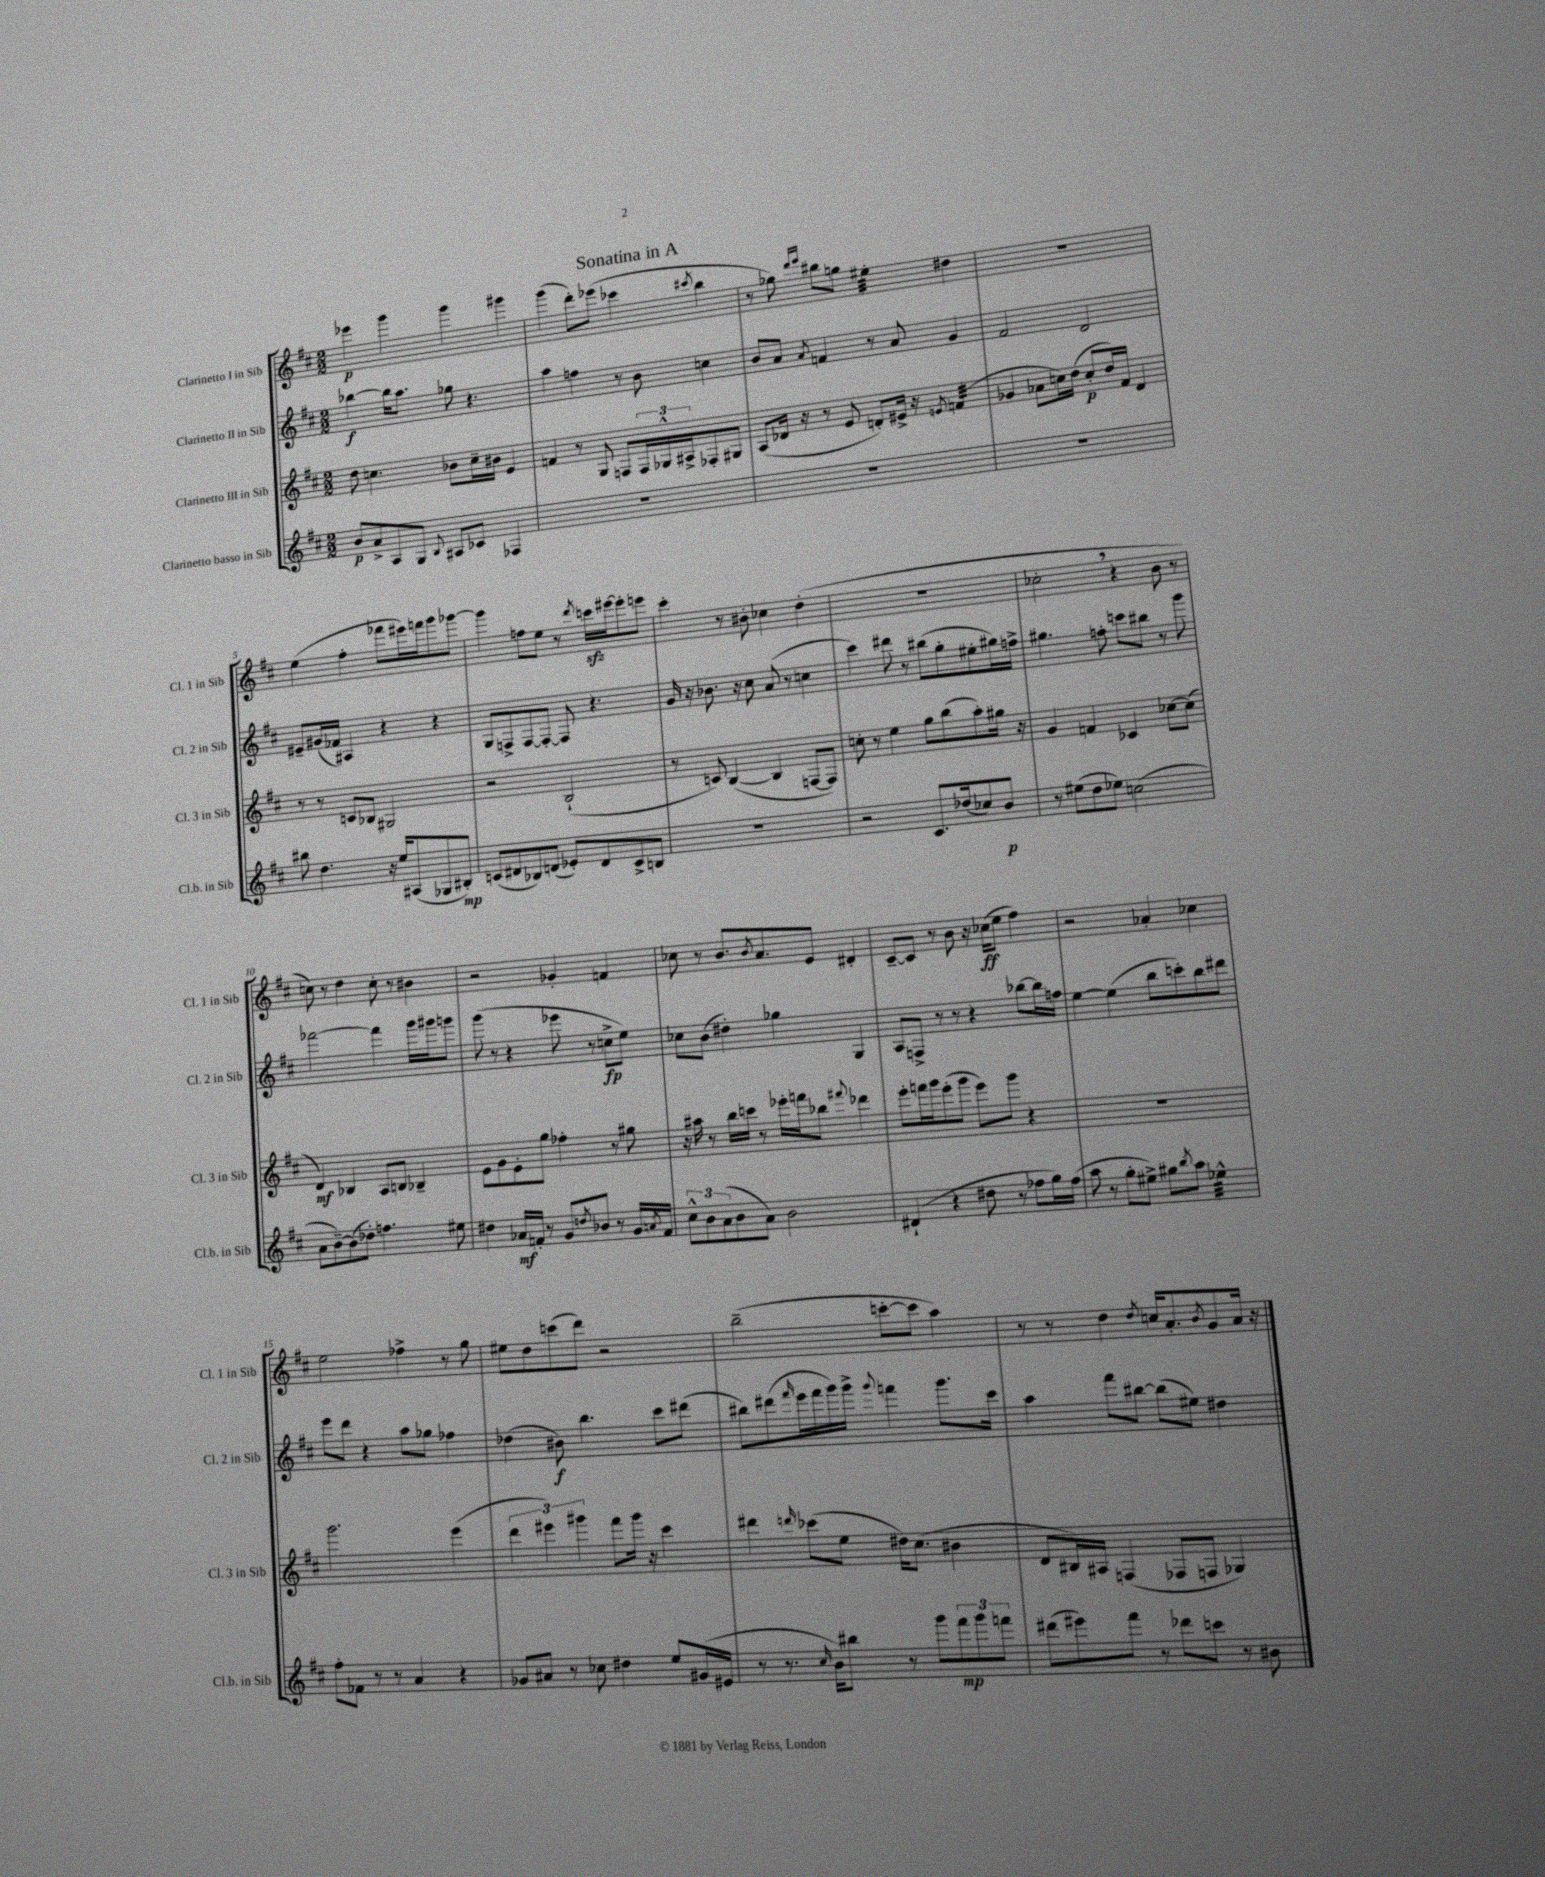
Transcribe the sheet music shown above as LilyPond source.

\header { title = "Sonatina in A" }
<<
\new StaffGroup <<
\new Staff = "s0" \with { instrumentName = "Clarinetto I in Sib" shortInstrumentName = "Cl. 1 in Sib" } {
    \clef treble \key d \major \numericTimeSignature \time 2/2
    ees'''4\p g'''4 g'''4 gis'''4 |
    g'''4( d'''8-.) ees'''8( ces'''4 \acciaccatura { cis'''8 } b''4 |
    r8 ges''8) \grace { d'''16 e'''16 } bis''8 g''8 eis''4:32-. dis''4 |
    R1 |
    e''4( fis''4-. fes'''8 eis'''16) f'''16 g'''8 ges'''8~ |
    ges'''4 f''8 e''8 r8 \acciaccatura { d'''8 } c'''16\sfz eis'''16~ eis'''8-. e'''8 |
    cis'''4-. r8 bis'8-. ces''4 d''4-.( |
    R1 |
    ces''2-. \breathe r4 b'8 r8 |
    c''8) r8 d''4 c''8-. r8 bis'4 |
    r2 ges'4-. f'4 |
    ces''8 r8 b'8. \acciaccatura { b'8 } a'8. e'8 dis'4-. |
    cis'8~-- cis'8 r8 b'8 r16 ces''16\ff( e''8 fis''4) |
    r2 aes'4-. ces''4 |
    e''2 fes''4-> r8 g''8 |
    eis''8 d''8 c'''8( d'''8) r2 |
    b''2--( c'''8~-. c'''8 a''4) |
    r8 r8 d''4 \acciaccatura { d''8 } c''16 a'8.-. \acciaccatura { b'8 } g'8 a'16 r16 \bar "|." |
}
\new Staff = "s1" \with { instrumentName = "Clarinetto II in Sib" shortInstrumentName = "Cl. 2 in Sib" } {
    \clef treble \key d \major \numericTimeSignature \time 2/2
    bes''4~\f bes''16 a''8. ges''8 r4. |
    a''4 f''4 r8 b'8 c''4 |
    b'8 a'8 \acciaccatura { a'8 } f'4 r8 a'8 g'4 |
    fis'2 d'2 |
    eis'8-- gis'16( fes'16) ais4 r4 r4 |
    g8 f8-> f8~ f8~-. f8 r4. |
    g'16 r16 bes'8. r16 cis''8 a'8( r8 c''4 |
    cis'''4) dis'''8 r8 bis''8( g''8-. eis''8-. gis''16) f''16-> |
    gis''4. f''8-. c'''8 bis''8 r8 g'''8 |
    fes'''2~ fes'''4 g'''16 gis'''16 g'''8 |
    g'''8( r8 r4 ees'''8 r8 c''8->\fp e''8) |
    ces''8 b'8( dis''4-.) ges''4 g4 |
    a8 f8-> r8 r8 r4 bes''8~ bes''16 f''16 |
    e''4~ e''4( b''8 c'''8-.) b''8 dis'''8 |
    e'''8 d'''8 r4 a''8 ges''8 fes''4 |
    des''4( bis'8\f) b''4. cis'''8 dis'''8( |
    bis''8) dis'''8( \grace { fis'''16 } e'''16 fis'''16 g'''16) g'''16-> \appoggiatura { g'''8 } f'''4 g'''8. cis'''16 |
    a''4 fis'''8 bis''8~ bis''8( eis''8) dis''4 \bar "|." |
}
\new Staff = "s2" \with { instrumentName = "Clarinetto III in Sib" shortInstrumentName = "Cl. 3 in Sib" } {
    \clef treble \key d \major \numericTimeSignature \time 2/2
    d''8 c''4. bes'8 c''16-- bis'16 e'4 |
    f'4 r8 g8 f8 \tuplet 3/2 { f16 ges16-^ ais16-> } fes8-. gis8 |
    a8( des'16 r16 r8 e'8 d'8-.) eis'16-> r16 \acciaccatura { e'8 } f'4:32( |
    ges'4 aes'8 c''16) d''16( c''8-.\p d''16) fis'16 d'4 |
    r8 r8 c'8 bes8 gis2 |
    r2 b2-!( |
    r8 c'8) b4~( b4 f8~ f8) |
    c''8-. r8 e''4 g''8 b''8( a''8-.) gis''16 r16 |
    g'4 f'4 ces'4 ces''8~ ces''8( |
    d'4\mf) bes4 a8 b8 bes4-- |
    e'8 g'8 e'8-. g''8 fes''4-. r8 gis''8 |
    r16 ais''16 r8 b''16 c'''16 r8 ees'''16-. f'''16 bes''8 \appoggiatura { fis'''8 } des'''4 |
    e'''8-. f'''16 g'''16 e'''8-.( g'''8 e'''8) g'''8 r4 |
    R1 |
    g'''2. e'''4( |
    \tuplet 3/2 { d'''4 eis'''4) gis'''4 } fis'''8 gis'''16 r16 cis'''4 |
    dis'''4 \grace { d'''16 } ces'''8( e''8 dis''16) cis''8.( bis'4 |
    d'8 bis16) ais16 f4( fes8 f8 ges4) \bar "|." |
}
\new Staff = "s3" \with { instrumentName = "Clarinetto basso in Sib" shortInstrumentName = "Cl.b. in Sib" } {
    \clef treble \key d \major \numericTimeSignature \time 2/2
    b'8\p a'8-> a8 g8 \appoggiatura { b8 } ais8 ces'8 fes4 |
    R1 |
    R1 |
    R1 |
    bis''8 d''4. r16 e''16 ais8( ges8 bis8-.\mp) |
    c'8( dis'8 bes8) d'8( ees'8-.) d'8 c'8-> b8 |
    R1 |
    r2 cis'8. des''16( ces''8) b'8\p |
    r8 eis''8( d''8 ees''8) c''2( |
    a'8 b'8~--) b'8( des''8-.) f''4. eis''8 |
    dis''4 aes'16\mf f'16-. r8 g'8 \acciaccatura { d''8 } bes'8 r8 g'16 \acciaccatura { a'8 } f'16 |
    \tuplet 3/2 { cis''8-^ b'8 a'8( } b'8 a'8) b'2 |
    dis'4-!( r4 dis''8 r8 fes''8 g''16) fes''16( |
    a''8 r8 g''8-. eis''8->) gis''8 \acciaccatura { b''8 } a''8 ees''4:32-^ |
    fis''8-. fes'8 r8 r8 a'4 r4 |
    ges'8 ais'8 r8 ces''8 dis''4 e''8 gis'16( eis'16 |
    r8 r8. \grace { cis''16 } b'16) bis''8 r8 g'''8 \tuplet 3/2 { fis'''8\mp g'''8 f'''8 } |
    dis'''8( eis'''8) fis'''8 r8 des'''8 c'''8 r8 bis'8 \bar "|." |
}
>>
>>
